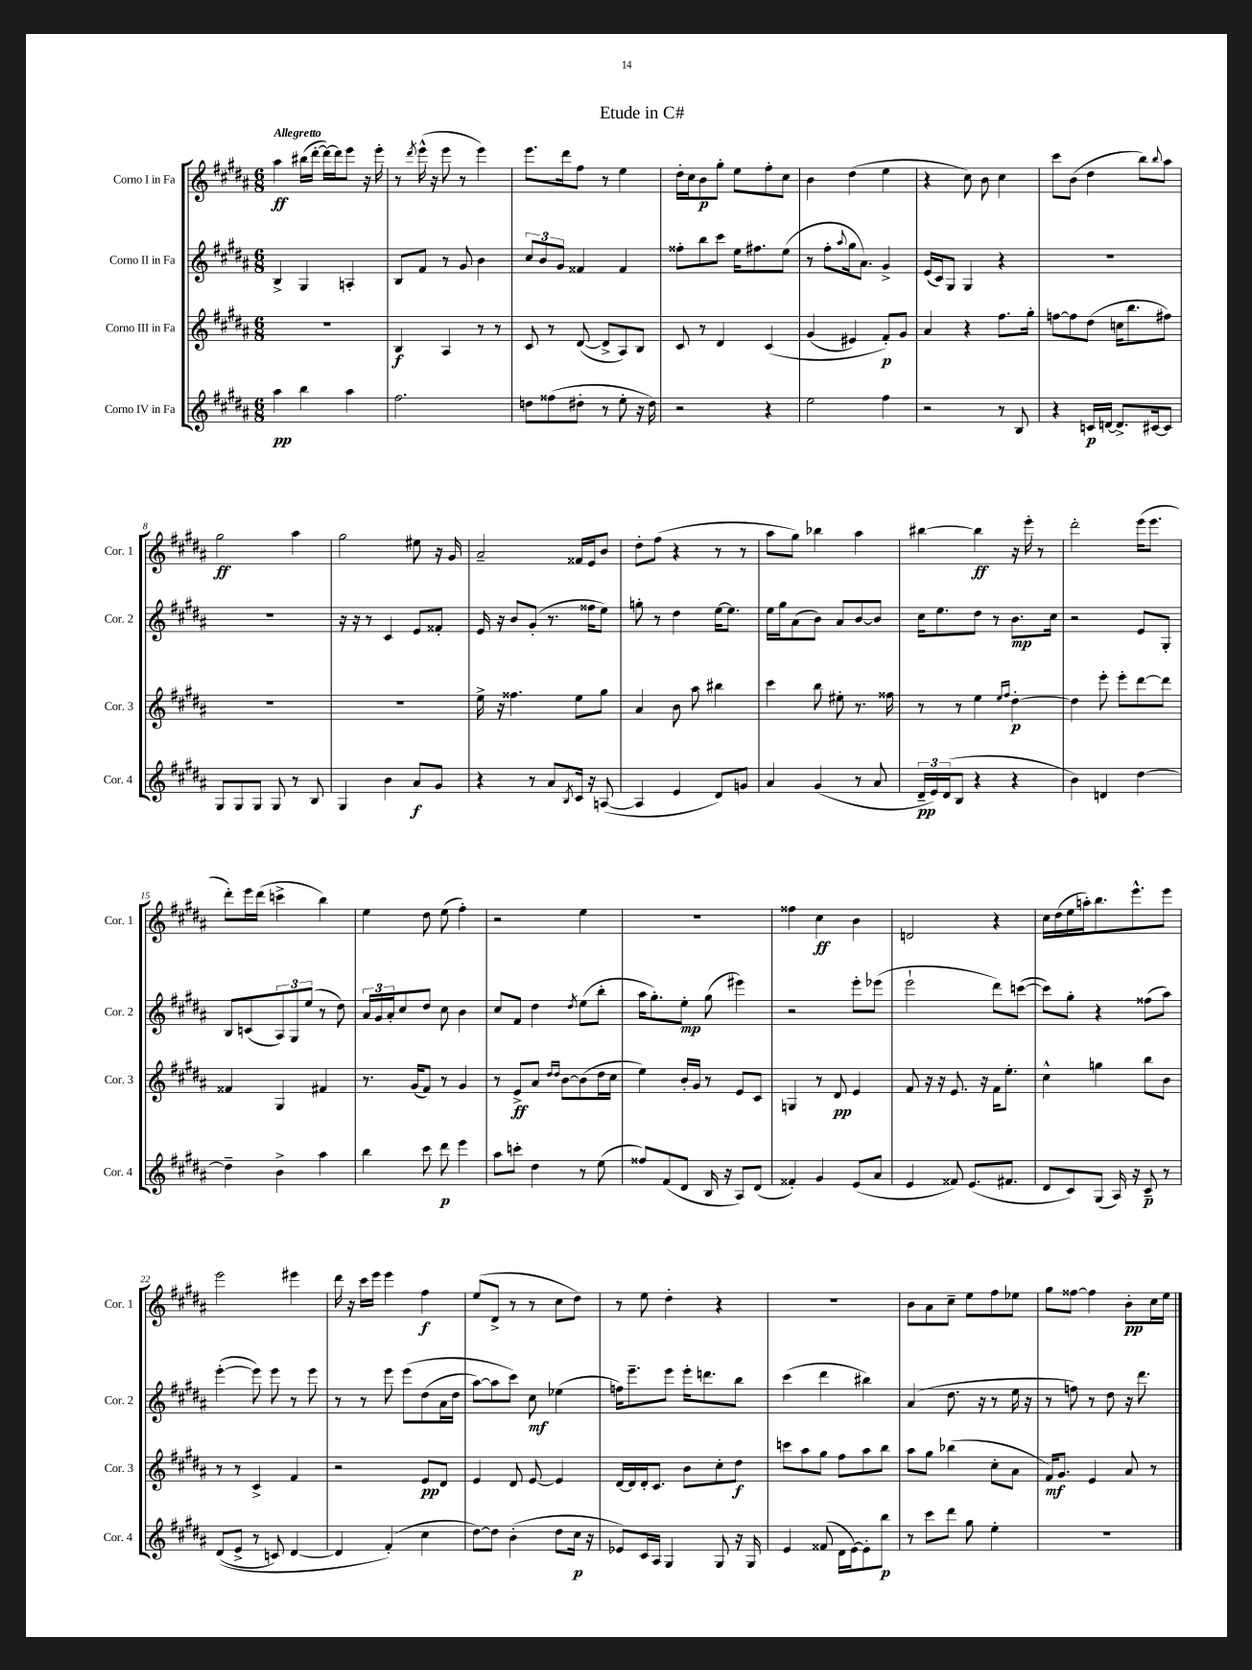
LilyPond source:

\header { title = "Etude in C#" }
<<
\new StaffGroup <<
\new Staff = "s0" \with { instrumentName = "Corno I in Fa" shortInstrumentName = "Cor. 1" } {
    \clef treble \key b \major \numericTimeSignature \time 6/8 \tempo "Allegretto"
    ais''4\ff bis''16( dis'''16~-. dis'''16~) dis'''16 e'''8 r16 e'''16-. |
    r8 \acciaccatura { dis'''8 } e'''16-^( r16 e'''8 r8 e'''4) |
    e'''8. dis'''16 fis''8 r8 e''4 |
    dis''16-. cis''16 b'8\p gis''8-. e''8 fis''8-. cis''8 |
    b'4 dis''4( e''4 |
    r4 cis''8) b'8 cis''4 |
    cis'''8 b'8( dis''4 b''8) \appoggiatura { b''8 } ais''8 |
    gis''2\ff ais''4 |
    gis''2 eis''8 r16 gis'16 |
    ais'2-- fisis'16 e'16 b'8 |
    dis''8-. fis''8( r4 r8 r8 |
    ais''8 gis''8) bes''4 ais''4 |
    bis''4~ bis''4\ff r16 e'''16-. r8 |
    dis'''2-. e'''16( e'''8. |
    dis'''8-.) e'''16 dis'''16( c'''4-> b''4) |
    e''4 dis''8 e''8( fis''4-.) |
    r2 e''4 |
    R2. |
    fisis''4 cis''4\ff b'4 |
    d'2 r4 |
    cis''16 dis''16( e''16 a''16-.) b''8. e'''8.-^ e'''8 |
    e'''2 eis'''4 |
    dis'''16 r16 cis'''16 e'''16 e'''4 fis''4\f |
    e''8( dis'8-> r8 r8 cis''8 dis''8) |
    r8 e''8 dis''4-. r4 |
    R2. |
    b'8 ais'8 cis''8-- e''8 fis''8 ees''8 |
    gis''8 fisis''8~ fisis''4 b'8-.\pp cis''16 e''16 \bar "|." |
}
\new Staff = "s1" \with { instrumentName = "Corno II in Fa" shortInstrumentName = "Cor. 2" } {
    \clef treble \key b \major \numericTimeSignature \time 6/8
    b4-> gis4 a4-. |
    b8 fis'8 r8 gis'8 b'4 |
    \tuplet 3/2 { cis''8 b'8 gis'8 } fisis'4 fisis'4 |
    fisis''8-. b''8 cis'''8 e''16 fis''8. e''8( |
    r8 fis''8-. \appoggiatura { ais''8 } gis''16 ais'8.) gis'4-> |
    e'16( cis'16) gis8 gis4 r4 |
    R2. |
    R2. |
    r16 r16 r8 cis'4 e'8 fisis'8-. |
    e'16 r16 b'8 gis'8-.( r8. fisis''16 e''8) |
    g''8-. r8 dis''4 e''16~ e''8. |
    e''16 gis''16 ais'8( b'8) ais'8 b'8~ b'8 |
    cis''16 e''8. dis''8 r8 b'8.\mp cis''16 |
    r2 e'8 gis8-. |
    b8 c'8( \tuplet 3/2 { ais8) gis8 e''8( } r8 dis''8) |
    \tuplet 3/2 { ais'16 gis'16 ais'16-. } cis''8 dis''8 cis''8 b'4 |
    cis''8 fis'8 dis''4 \acciaccatura { dis''8 } e''8( b''8-. |
    ais''16 gis''8.-.) e''8-.\mp gis''8( eis'''4) |
    r2 e'''8-. ees'''8( |
    e'''2-! dis'''8) c'''8~( |
    c'''8) gis''8-. r4 fisis''8( ais''8) |
    e'''4~-.( e'''8) e'''8 r8 e'''8 |
    r8 r8 e'''8 e'''8\( dis''8( ais'16 dis''16 |
    ais''8~) ais''8 cis'''8\) cis''8\mf ees''4( |
    f''16) e'''8.-- e'''8 e'''16-. d'''8. b''8 |
    cis'''4( dis'''4 bis''4) |
    ais'4( dis''8. r16 r8 e''16 r16 |
    r8 f''8) r8 dis''8 r16 dis'''8. \bar "|." |
}
\new Staff = "s2" \with { instrumentName = "Corno III in Fa" shortInstrumentName = "Cor. 3" } {
    \clef treble \key b \major \numericTimeSignature \time 6/8
    R2. |
    b4\f ais4 r8 r8 |
    cis'8 r8 dis'8~( dis'8-> ais8) b8 |
    cis'8 r8 dis'4 cis'4\( |
    gis'4( eis'4) fis'8-.\p\) gis'8 |
    ais'4 r4 fis''8. gis''16-. |
    f''8~ f''8 dis''8( c''16 b''8. fis''8) |
    R2. |
    R2. |
    e''16-> r16 fisis''4. e''8 gis''8 |
    ais'4 b'8 ais''8 bis''4 |
    cis'''4 b''8 eis''8-. r8. fisis''16 |
    r8 r8 e''4 \grace { e''16 fis''16 } dis''4~-.\p |
    dis''4 e'''8-. e'''8-. dis'''8~ dis'''8 |
    fisis'4 gis4 fis'4 |
    r8. gis'16( fis'8) r8 gis'4 |
    r8 e'8->\ff ais'8 \grace { dis''16 dis''16 } b'8~ b'8( dis''16 cis''16 |
    e''4) b'16-. gis'16 r8 e'8 cis'8 |
    g4 r8 dis'8\pp e'4 |
    fis'8 r16 r16 e'8. r16 fis'16 e''8.-. |
    cis''4-^ g''4 b''8 b'8 |
    r8 r8 cis'4-> fis'4 |
    r2 e'8\pp dis'8 |
    e'4 dis'8 e'8~ e'4 |
    dis'16~ dis'16 dis'16-. cis'8. b'8 cis''8-. dis''8\f |
    c'''8 ais''8 gis''8 fis''8 ais''8 b''8 |
    ais''8 gis''8 bes''4( cis''8-. ais'8 |
    fis'16\mf) gis'8. e'4 ais'8 r8 \bar "|." |
}
\new Staff = "s3" \with { instrumentName = "Corno IV in Fa" shortInstrumentName = "Cor. 4" } {
    \clef treble \key b \major \numericTimeSignature \time 6/8
    ais''4\pp b''4 ais''4 |
    fis''2. |
    d''8 fisis''8( dis''8-. r8 e''8-. r16 dis''16) |
    r2 r4 |
    e''2 fis''4 |
    r2 r8 b8 |
    r4 c'16\p d'16~ d'8.-> cis'16~ cis'8 |
    gis8 gis8 gis8 gis8 r8 b8 |
    gis4 b'4 ais'8\f gis'8 |
    r4 r8 ais'8 \acciaccatura { b8 } cis'16 r16 a8~( |
    a4 e'4 dis'8) g'8 |
    ais'4 gis'4( r8 ais'8 |
    \tuplet 3/2 { dis'16--\pp e'16) dis'16( } b8 r4 r4 |
    b'4) d'4 dis''4~ |
    dis''4-- b'4-> ais''4 |
    b''4 cis'''8 dis'''8\p e'''4 |
    ais''8 c'''8-. dis''4 r8 e''8( |
    fisis''8) fis'8( dis'8 b16 r16 ais8) dis'8( |
    fisis'4-.) gis'4 e'8( ais'8 |
    e'4 fisis'8) e'8.( fis'8. |
    dis'8 cis'8) gis8( ais16) r16 cis'8--\p r8 |
    dis'8(\( e'8-> r8 c'8) dis'4~ |
    dis'4 fis'4-.(\) cis''4 |
    dis''8~) dis''8 b'4-.( dis''8 cis''16\p r16 |
    ees'8) cis'16 ais16 gis4 gis8 r16 gis16 |
    e'4 fisis'8( dis'16 e'16~) e'8-. b''8\p |
    r8 cis'''8 dis'''8 gis''8 e''4-. |
    R2. \bar "|." |
}
>>
>>
